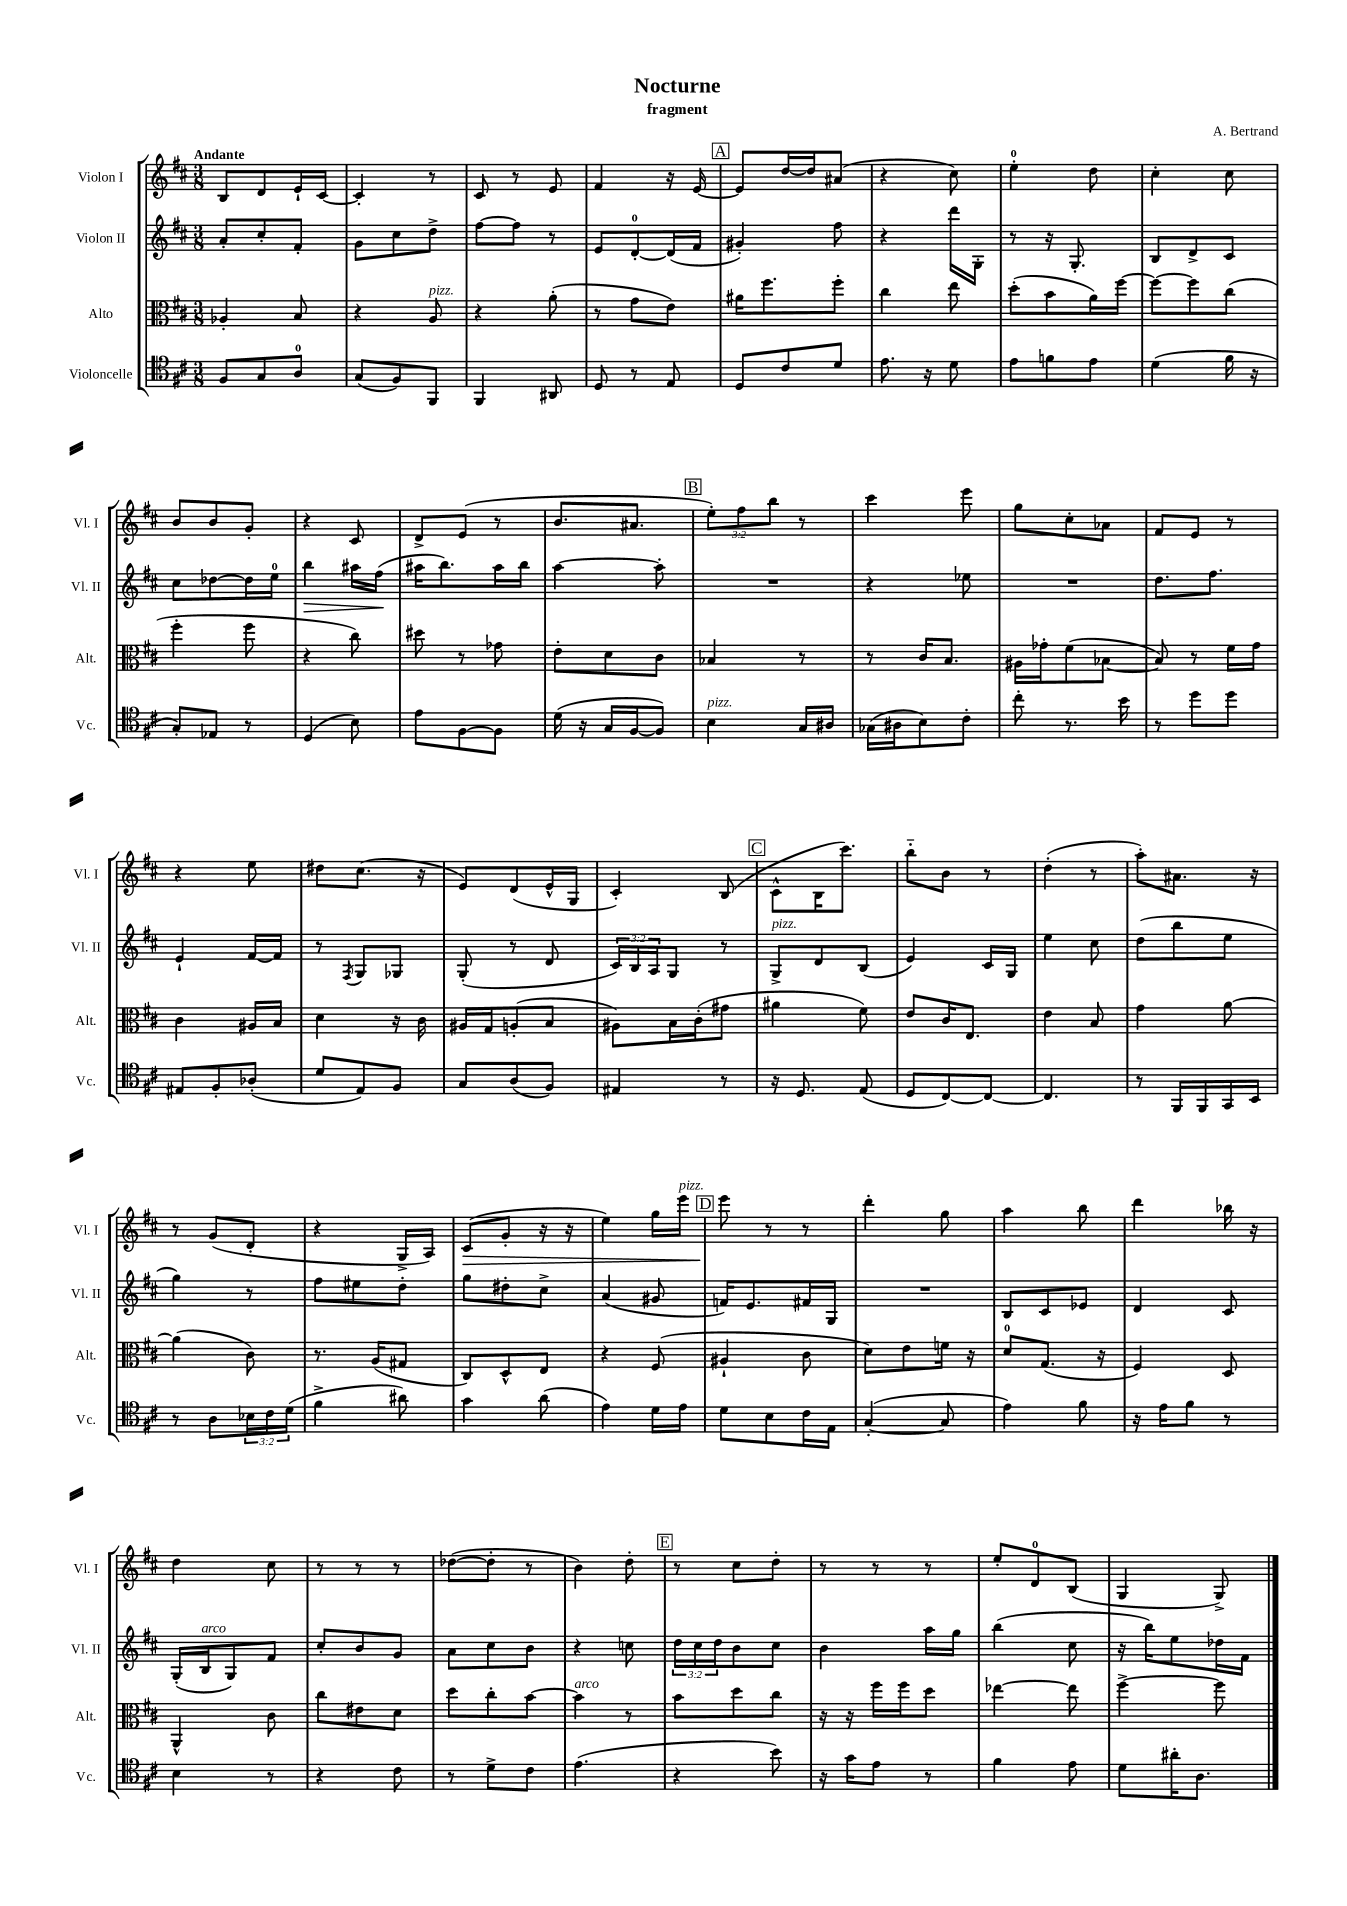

**kern	**kern	**kern	**kern
*staff4	*staff3	*staff2	*staff1
*clefC4	*clefC3	*clefG2	*clefG2
*k[f#c#]	*k[f#c#]	*k[f#c#]	*k[f#c#]
*M3/8	*M3/8	*M3/8	*M3/8
8F#/L	4A-'/	8a'/L	8B/L
8G/	.	8cc#'/	8d/
8A/J	8B/	8f#'/J	16e`/L
.	.	.	[16c#/JJ
=	=	=	=
(8G/L	4r	8g\L	4c#'/]
8F#/)	.	8cc#\	.
8FF#/J	8A/	8dd^\J	8r
=	=	=	=
4FF#/	4r	[8ff#\L	8c#/
.	.	8ff#\]J	8r
8AA#/	(8a'\	8r	8e/
=	=	=	=
8D/	8r	8e/L	4f#/
8r	8g\L	[8d'/	.
8E/	8e\J)	(16d/]L	16r
.	.	16f#/JJ	[16e/
=	=	=	=
8D/L	16a#\LK	4g#'/)	8e/]L
.	8.ff#\	.	.
8c#/	.	.	[16dd/L
.	.	.	16dd/]J
8d/J	8ff#'\J	8ff#\	(8a#/J
=	=	=	=
8.e\	4cc#\	4r	4r
16r	.	.	.
8d\	8ee\	16ddd\LL	8cc#\)
.	.	16G'\JJ	.
=	=	=	=
8e\L	(8dd'\L	8r	4ee'\
8f\	8b\	16r	.
.	.	8.G'/	.
8e\J	16a\L)	.	8dd\
.	[16ff#\JJ	.	.
=	=	=	=
(4d\	8ff#\_L	8B/L	4cc#'\
.	8ff#\]	8d^/	.
16f#\	(8cc#\J	8c#/J	8cc#\
16r	.	.	.
=	=	=	=
8G'/L)	4ff#'\	8cc#\L	8b/L
8E-/J	.	[8dd-\	8b/
8r	8ff#\	16dd-\]L	8g'/J
.	.	16ee\JJ	.
=	=	=	=
(4D/	4r	4bb\	4r
8B\)	8cc#\)	16aa#\LL	8c#/
.	.	(16ff#\JJ	.
=	=	=	=
8e\L	8dd#\	16aa#\LK	8d^/L
.	.	8.bb\)	.
[8F#\	8r	.	(8e/J
8F#\]J	8g-\	16aa#\L	8r
.	.	16bb\JJ	.
=	=	=	=
(16d\	8e'\L	[4aa\	8.b/L
16r	.	.	.
16G/LL	8d\	.	.
[16F#/J	.	.	8.a#/J
8F#/]J)	8c#\J	8aa'\]	.
=	=	=	=
4B\	4B-/	4.r	12ee'\L)
.	.	.	12ff#\
.	.	.	12bb\J
16G/LL	8r	.	8r
16A#/JJ	.	.	.
=	=	=	=
(16G-\LL	8r	4r	4ccc#\
16A#\J	.	.	.
8B\)	16c#/LK	.	.
.	8.B/J	.	.
8c#'\J	.	8ee-\	8eee\
=	=	=	=
8cc#'\	16A#\LL	4.r	8gg\L
.	16g-'\J	.	.
8.r	(8f#\	.	8cc#'\
.	[8B-\J	.	8a-\J
16b\	.	.	.
=	=	=	=
8r	8B-/])	8.dd\L	8f#/L
8dd\L	8r	.	8e/J
.	.	8.ff#\J	.
8dd\J	16f#\LL	.	8r
.	16g\JJ	.	.
=	=	=	=
8E#/L	4c#\	4e`/	4r
8F#'/	.	.	.
(8A-'/J	16A#/LL	[16f#/LL	8ee\
.	16B/JJ	16f#/]JJ	.
=	=	=	=
8d/L	4d\	8r	8dd#\L
.	.	8qF#/	.
8E/)	.	8G/L	(8.cc#\J
8F#/J	16r	8G-/J	.
.	16c#\	.	16r
=	=	=	=
8G/L	16A#/LL	(8G'/	8e/L)
.	16G/J	.	.
(8A/	(8A'/	8r	(8d/
8F#/J)	8B/J	8d/	16e^^/L
.	.	.	16G/JJ
=	=	=	=
4E#/	8A#\L)	24c#/LL)	4c#'/)
.	.	24B/	.
.	.	24A/J	.
.	16B\L	8G/J	.
.	(16c#'\J	.	.
8r	8g#\J	8r	(8B/
=	=	=	=
16r	4a#\	8G^/L	8c#^^\L
8.D/	.	.	.
.	.	8d/	16B\K
.	.	.	8.ccc#\J)
(8E/	8f#\)	(8B/J	.
=	=	=	=
8D/L	8e/L	4e/)	8bb'~\L
[8C#/)	16c#/K	.	8b\J
.	8.E/J	.	.
8C#/_J	.	16c#/LL	8r
.	.	16G/JJ	.
=	=	=	=
4.C#/]	4e\	4ee\	(4dd'\
.	8B/	8cc#\	8r
=	=	=	=
8r	4g\	(8dd\L	8aa'\L)
16FF#/LL	.	8bb\	8.a#\J
16FF#/	.	.	.
16GG/	[8a\	8ee\J	.
16BB/JJ	.	.	16r
=	=	=	=
8r	(4a\]	4gg\)	8r
8A\L	.	.	(8g/L
24B-\L	8c#\)	8r	8d'/J
24c#\	.	.	.
(24d\JJ	.	.	.
=	=	=	=
4f#^\	8.r	8ff#\L	4r
.	.	8ee#\	.
.	(16A/LK	.	.
8a#\)	8G#/J	8dd'\J	16G^/LL
.	.	.	16A/JJ)
=	=	=	=
4g\	8C#/L)	8gg\L	(8c#/L
.	8D^^/	8dd#'\	8g'/J
(8a\	8E/J	8cc#^\J	16r
.	.	.	16r
=	=	=	=
4e\)	4r	(4a/	4ee\)
16d\LL	(8F#/	8g#/	16gg\LL
16e\JJ	.	.	16eee\JJ
=	=	=	=
8d\L	4A#`/	16f/LK)	8eee\
.	.	8.e/	.
8B\	.	.	8r
16c#\L	8c#\	16f#/L	8r
16E\JJ	.	16G/JJ	.
=	=	=	=
([4G'/	8d\L)	4.r	4ddd'\
.	8e\	.	.
8G/]	16f\Jk	.	8gg\
.	16r	.	.
=	=	=	=
4e\)	8d/L	8B/L	4aa\
.	(8.G/J	8c#/	.
8f#\	.	8e-/J	8bb\
.	16r	.	.
=	=	=	=
16r	4F#/)	4d/	4ddd\
16e\LK	.	.	.
8f#\J	.	.	.
8r	8D/	8c#/	16bb-\
.	.	.	16r
=	=	=	=
4B\	4AA^^/	(16G'/LL	4dd\
.	.	16B/J	.
.	.	8G/)	.
8r	8c#\	8f#/J	8cc#\
=	=	=	=
4r	8cc#\L	8cc#'/L	8r
.	8e#\	8b/	8r
8c#\	8d\J	8g/J	8r
=	=	=	=
8r	8dd\L	8a\L	([8dd-\L
8d^\L	8cc#'\	8cc#\	8dd-'\]J
8c#\J	[8b\J	8b\J	8r
=	=	=	=
(4.e\	4b\]	4r	4b\)
.	8r	8cc\	8dd'\
=	=	=	=
4r	8b\L	24dd\LL	8r
.	.	24cc#\	.
.	.	24dd\J	.
.	8dd\	8b\	8cc#\L
8b\)	8cc#\J	8cc#\J	8dd'\J
=	=	=	=
16r	16r	4b\	8r
16g\LK	16r	.	.
8e\J	16ff#\LL	.	8r
.	16ff#\J	.	.
8r	8dd\J	16aa\LL	8r
.	.	16gg\JJ	.
=	=	=	=
4f#\	[4ee-\	(4bb\	8ee'/L
.	.	.	8d/
8e\	8ee-\]	8cc#\	(8B/J
=	=	=	=
8d\L	[4ff#^\	16r	4G/
.	.	16bb\LK)	.
16a#'\K	.	8ee\	.
8.A\J	.	.	.
.	8ff#\]	16dd-\L	8G^/)
.	.	16f#\JJ	.
==	==	==	==
*-	*-	*-	*-
